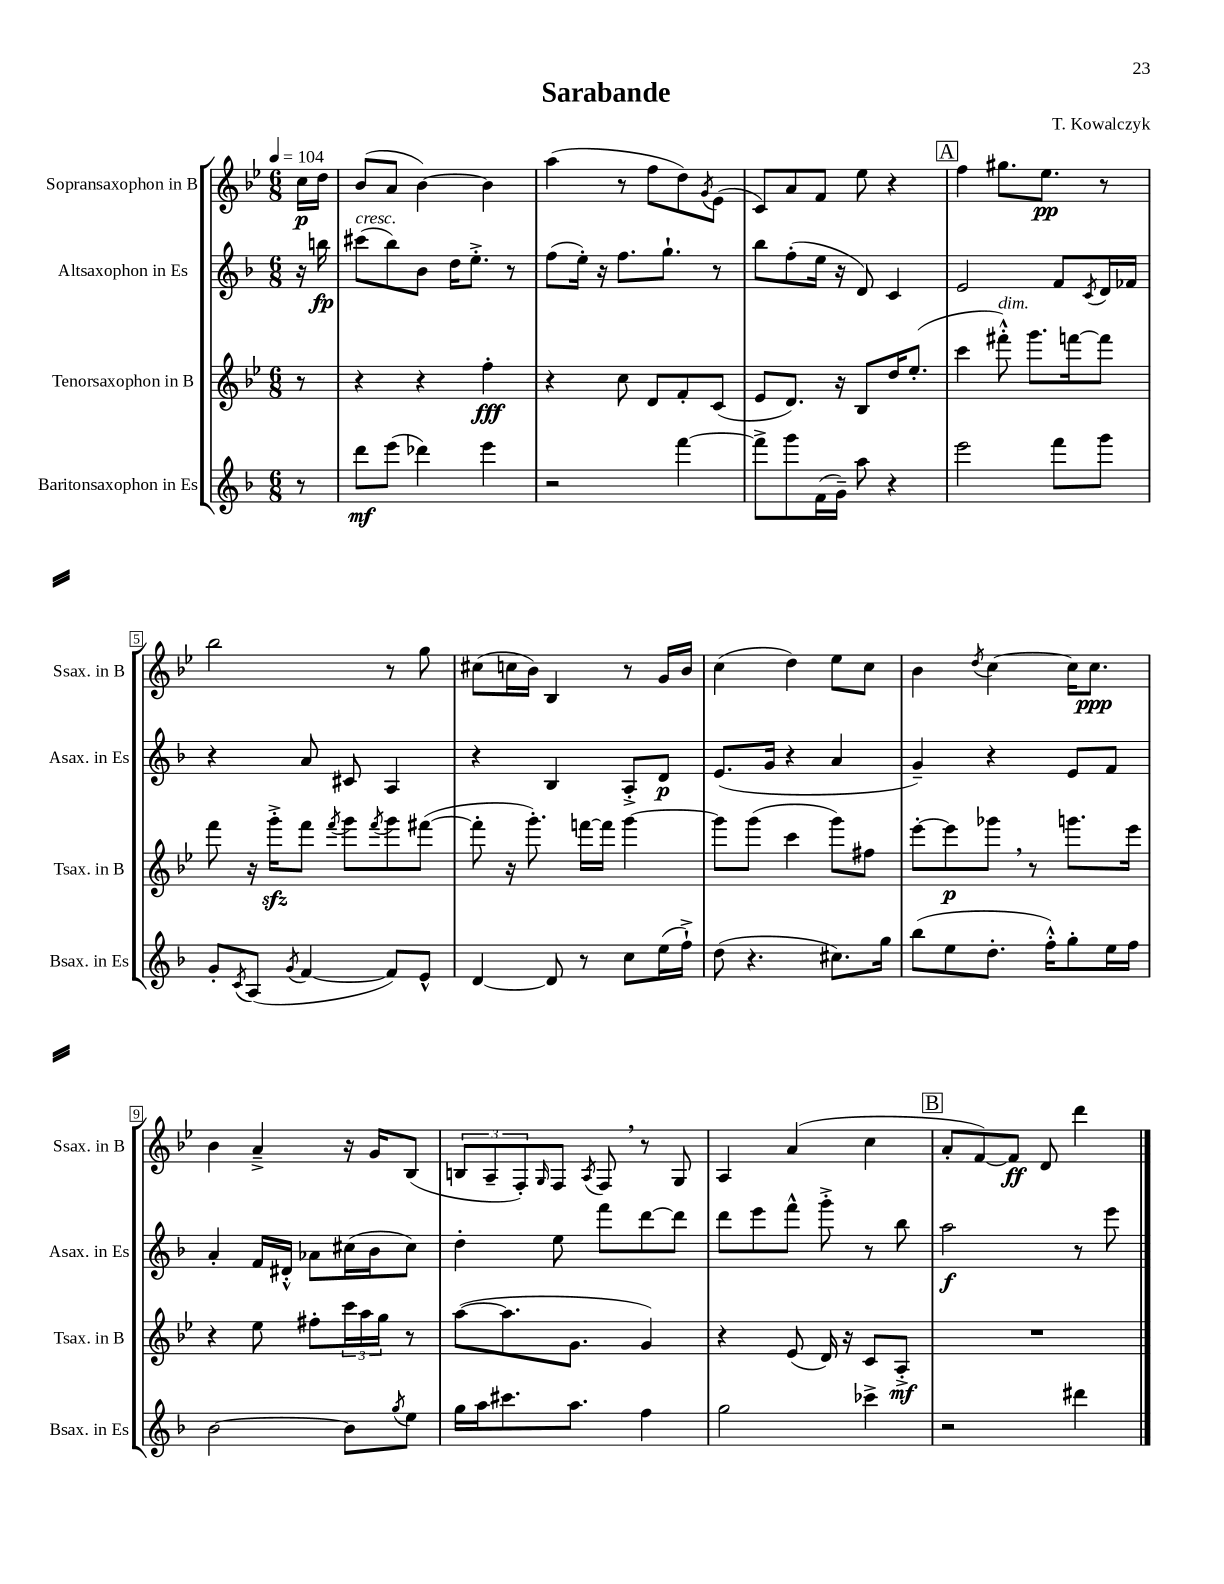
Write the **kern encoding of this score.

**kern	**dynam	**kern	**dynam	**kern	**dynam	**kern	**dynam
*part4	*part4	*part3	*part3	*part2	*part2	*part1	*part1
*staff4	*staff4	*staff3	*staff3	*staff2	*staff2	*staff1	*staff1
*I"Baritonsaxophon in Es	*	*I"Tenorsaxophon in B	*	*I"Altsaxophon in Es	*	*I"Sopransaxophon in B	*
*I'Bsax. in Es	*	*I'Tsax. in B	*	*I'Asax. in Es	*	*I'Ssax. in B	*
*clefG2	*	*clefG2	*	*clefG2	*	*clefG2	*
*k[b-]	*	*k[b-e-]	*	*k[b-]	*	*k[b-e-]	*
*M6/8	*	*M6/8	*	*M6/8	*	*M6/8	*
*MM104	*	*MM104	*	*MM104	*	*MM104	*
=	=	=	=	=	=	=	=
8r	.	8r	.	16r	.	16cc\LL	p
.	.	.	.	16bbn\	fp	16dd\JJ	.
=1	=1	=1	=1	=1	=1	=1	=1
!	!	!	!	!LO:TX:a:i:t=cresc.	!	!	!
8ddd\L	mf	4r	.	(8ccc#X\L	.	(8b-/L	.
(8eee\J	.	.	.	8bb-\)	.	8a/J	.
4ddd-X\)	.	4r	.	8b-\J	.	[4b-\)	.
.	.	.	.	16dd\KL	.	.	.
.	.	.	.	8.ee'^\J	.	.	.
4eee\	.	4ff'\	fff	.	.	4b-\]	.
.	.	.	.	8r	.	.	.
=2	=2	=2	=2	=2	=2	=2	=2
2r	.	4r	.	(8ff\L	.	(4aa\	.
.	.	.	.	16ee'\Jk)	.	.	.
.	.	.	.	16r	.	.	.
.	.	8cc\	.	8.ff\L	.	8r	.
.	.	8d/L	.	.	.	8ff\L	.
.	.	.	.	8.gg`\J	.	.	.
[4fff\	.	8f'/	.	.	.	8dd\)	.
.	.	.	.	.	.	8qg/	.
.	.	(8c/J	.	8r	.	(8e-\J	.
=3	=3	=3	=3	=3	=3	=3	=3
8fff^\L]	.	8e-/L	.	8bb-\L	.	8c/L)	.
8ggg\	.	8.d/J)	.	(8ff'\	.	8a/	.
(16f\L	.	.	.	16ee\Jk	.	8f/J	.
16g~\JJ)	.	16r	.	16r	.	.	.
8aa\	.	8B-/L	.	8d/)	.	8ee-\	.
4r	.	16dd/K	.	4c/	.	4r	.
.	.	(8.ee-'/J	.	.	.	.	.
!!LO:REH:place=s1:t=A
=4	=4	=4	=4	=4	=4	=4	=4
2eee\	.	4ccc\	.	2e/	.	4ff\	.
!	!	!LO:TX:a:i:t=dim.	!	!	!	!	!
.	.	8fff#X'^^\)	.	.	.	8.gg#X\L	.
.	.	8.ggg\L	.	.	.	.	.
.	.	.	.	.	.	8.ee-\J	pp
8fff\L	.	.	.	8f/L	.	.	.
.	.	[16fffn\k	.	.	.	.	.
.	.	.	.	8qc/	.	.	.
8ggg\J	.	8fff\J]	.	16d/L	.	8r	.
.	.	.	.	16f-X/JJ	.	.	.
!!LO:LB:g=z
=5	=5	=5	=5	=5	=5	=5	=5
8g'/L	.	8fff\	.	4r	.	2bb-\	.
8qc/	.	.	.	.	.	.	.
(8A/J	.	16r	.	.	.	.	.
.	.	16gggzz'^\KL	.	.	.	.	.
8qg/	.	.	.	.	.	.	.
[4f/	.	8fff\J	.	8a/	.	.	.
.	.	8qfff/	.	.	.	.	.
.	.	8ggg\L	.	8c#X/	.	.	.
.	.	8qfff/	.	.	.	.	.
8f/L])	.	8ggg\	.	4A/	.	8r	.
8e^^/J	.	([8fff#X\J	.	.	.	8gg\	.
=6	=6	=6	=6	=6	=6	=6	=6
[4d/	.	8fff#'\]	.	4r	.	(8cc#X\L	.
.	.	16r	.	.	.	16ccn\L	.
.	.	8.ggg'\)	.	.	.	16b-\JJ)	.
8d/]	.	.	.	4B-/	.	4B-/	.
8r	.	[16fffn\LL	.	.	.	.	.
.	.	16fff\JJ]	.	.	.	.	.
8cc\L	.	[4ggg\	.	8A'^/L	.	8r	.
(16ee\L	.	.	.	8d/J	p	16g/LL	.
16ff`^\JJ)	.	.	.	.	.	16b-/JJ	.
=7	=7	=7	=7	=7	=7	=7	=7
(8dd\	.	8ggg\L]	.	(8.e/L	.	(4cc\	.
4.r	.	(8ggg\J	.	.	.	.	.
.	.	.	.	16g/Jk	.	.	.
.	.	4ccc\	.	4r	.	4dd\)	.
8.cc#X\L)	.	8ggg\L)	.	4a/	.	8ee-\L	.
.	.	8ff#X\J	.	.	.	8cc\J	.
16gg\Jk	.	.	.	.	.	.	.
=8	=8	=8	=8	=8	=8	=8	=8
(8bb-\L	.	[8eee-'\L	.	4g~/)	.	4b-\	.
8ee\	.	8eee-\]	p	.	.	.	.
.	.	.	.	.	.	8qdd/	.
8.dd'\J	.	8ggg-X,\J	.	4r	.	[4cc\	.
.	.	8r	.	.	.	.	.
16ff'^^\KL)	.	.	.	.	.	.	.
8gg'\	.	8.gggn\L	.	8e/L	.	16cc\KL]	.
.	.	.	.	.	.	8.cc\J	ppp
16ee\L	.	.	.	8f/J	.	.	.
16ff\JJ	.	16eee-\Jk	.	.	.	.	.
!!LO:LB:g=z
=9	=9	=9	=9	=9	=9	=9	=9
[2b-\	.	4r	.	4a'/	.	4b-\	.
.	.	8ee-\	.	16f/LL	.	4a~^/	.
.	.	.	.	16d#X'^^/JJ	.	.	.
.	.	8ff#X'\L	.	8a-X\L	.	.	.
8b-\L]	.	24ccc\L	.	(16cc#X\L	.	16r	.
.	.	24aa\	.	.	.	.	.
.	.	.	.	16b-\J	.	16g/KL	.
.	.	24gg\JJ	.	.	.	.	.
8qgg/	.	.	.	.	.	.	.
8ee\J	.	8r	.	8cc#\J)	.	(8B-/J	.
=10	=10	=10	=10	=10	=10	=10	=10
16gg\LL	.	([8aa\L	.	4dd'\	.	12Bn/L	.
16aa\J	.	.	.	.	.	.	.
.	.	.	.	.	.	12A~/	.
8.ccc#X\	.	8.aa\]	.	.	.	.	.
.	.	.	.	.	.	12F'/)	.
.	.	.	.	.	.	16qqG/	.
.	.	.	.	8ee\	.	8F/J	.
8.aa\J	.	8.g\J	.	.	.	.	.
.	.	.	.	.	.	8qA/	.
.	.	.	.	8fff\L	.	8F,/	.
4ff\	.	4g/)	.	[8ddd\	.	8r	.
.	.	.	.	8ddd\J]	.	8G/	.
=11	=11	=11	=11	=11	=11	=11	=11
2gg\	.	4r	.	8ddd\L	.	4A/	.
.	.	.	.	8eee\	.	.	.
.	.	(8e-/	.	8fff^^\J	.	(4a/	.
.	.	16d/)	.	8ggg'^\	.	.	.
.	.	16r	.	.	.	.	.
4ccc-X^\	.	8c/L	.	8r	.	4cc\	.
.	.	8A'^/J	mf	8bb-\	.	.	.
!!LO:REH:place=s1:t=B
=12	=12	=12	=12	=12	=12	=12	=12
2r	.	2.r	.	2aa\	f	8a'/L	.
.	.	.	.	.	.	[8f/)	.
.	.	.	.	.	.	8f/J]	ff
.	.	.	.	.	.	8d/	.
4ddd#X\	.	.	.	8r	.	4ddd\	.
.	.	.	.	8eee\	.	.	.
==	==	==	==	==	==	==	==
*-	*-	*-	*-	*-	*-	*-	*-
